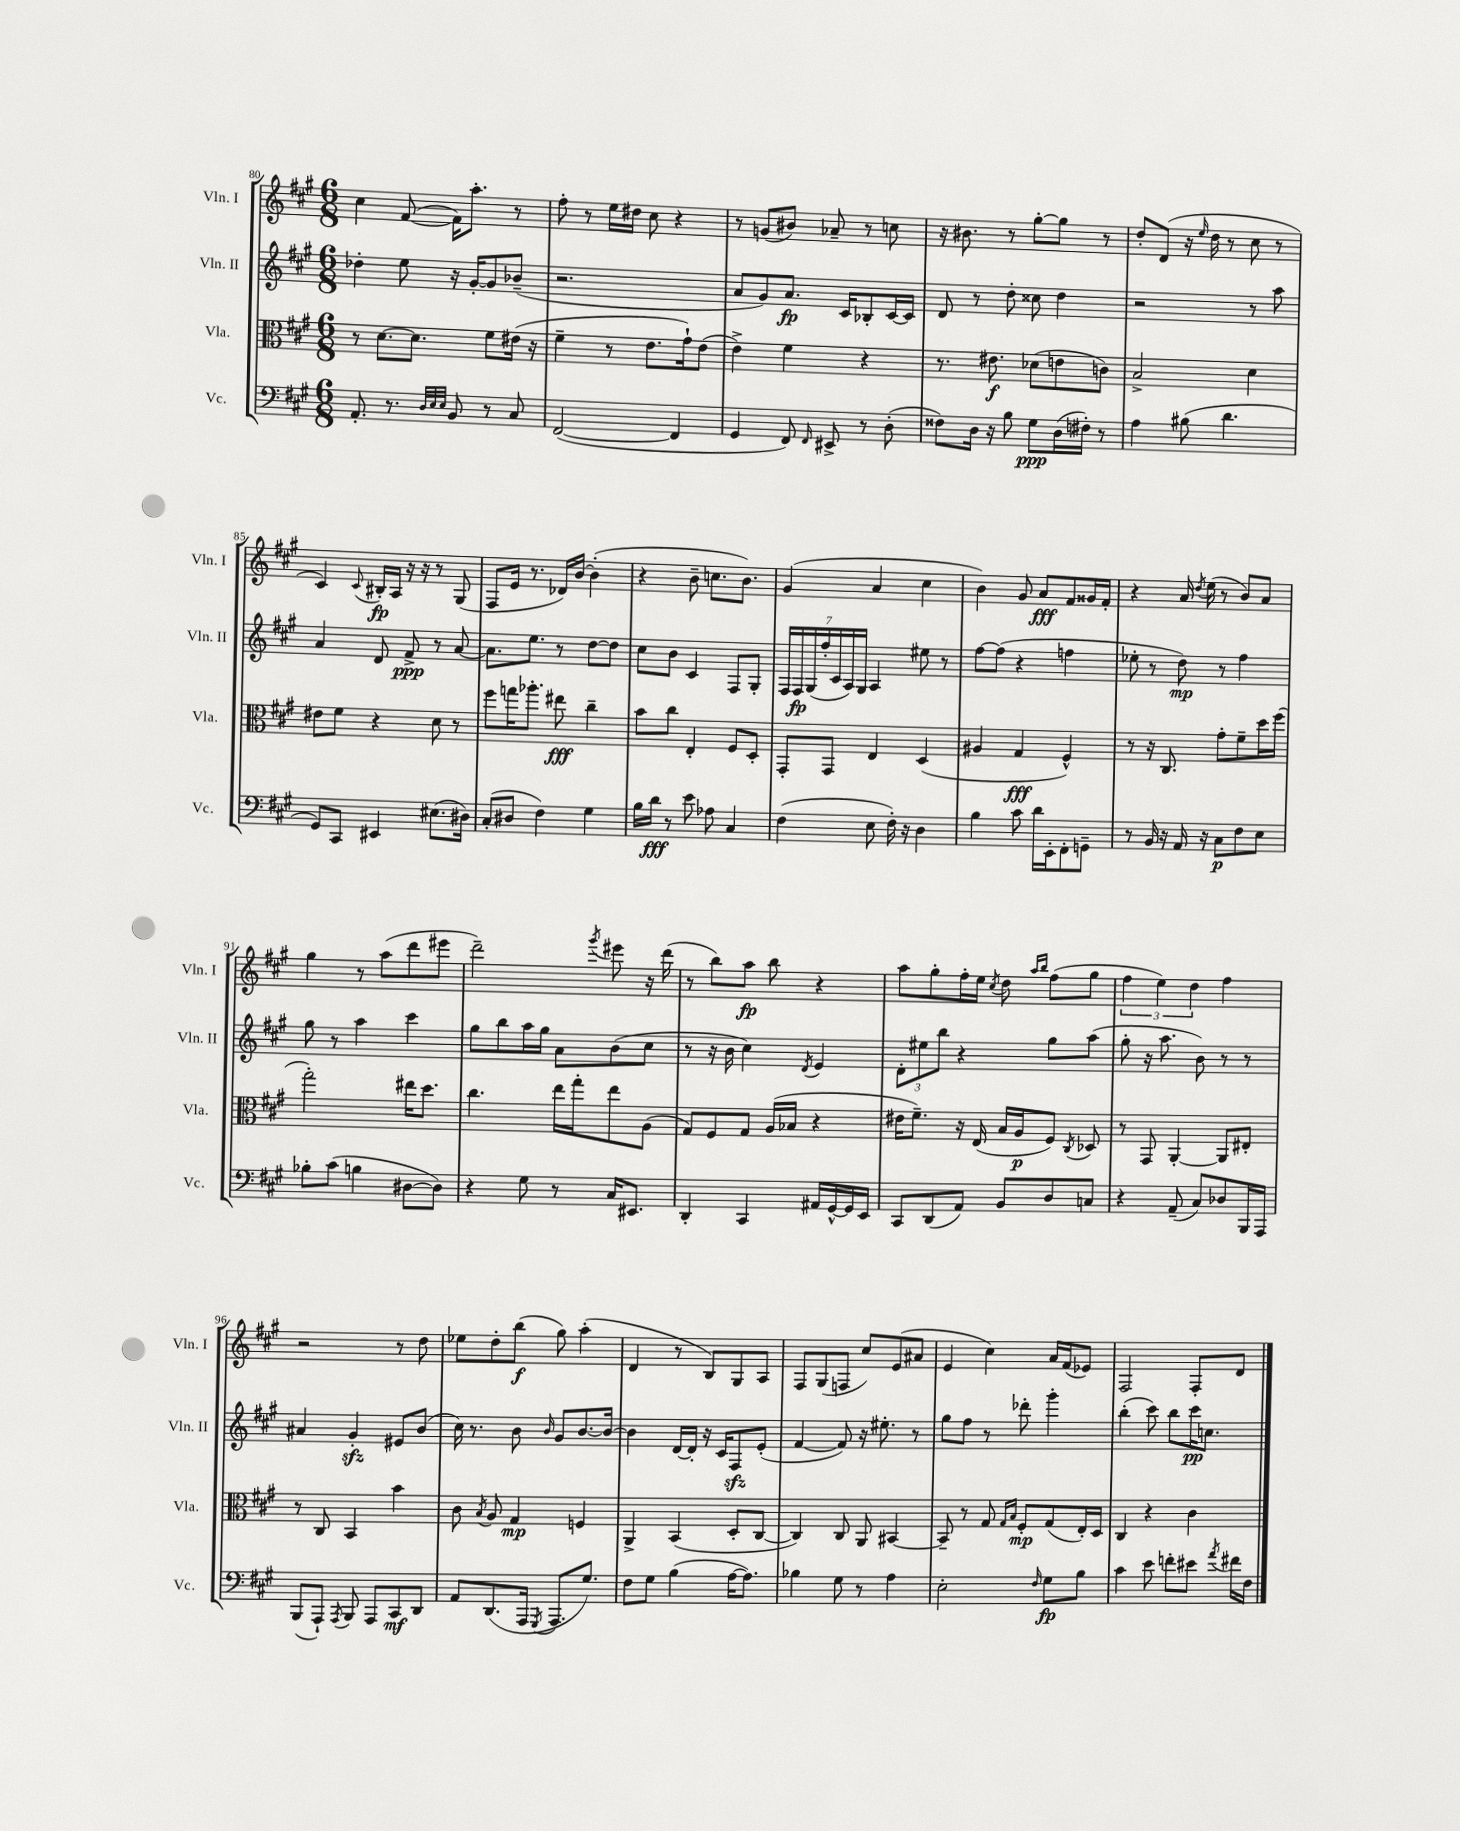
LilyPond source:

<<
\new StaffGroup <<
\new Staff = "s0" \with { instrumentName = "Vln. I" shortInstrumentName = "Vln. I" } {
    \clef treble \key a \major \numericTimeSignature \time 6/8
    \autoBeamOff cis''4 fis'8~( fis'16[) a''8.]-. r8 |
    fis''8-. r8 e''16[ dis''16] cis''8 r4 |
    r8 g'8[( bis'8]) aes'8-- r8 c''8 |
    r16 bis'8. r8 gis''8[~-. gis''8] r8 |
    d''8[-. d'8]( r16 \grace { e''16 } d''16 r8 cis''8 r8 |
    cis'4) \appoggiatura { cis'8 } bis16[-.\fp a16] r16 r16 r8 gis8( |
    fis8[ e'16] r8. des'16[) b'16]~ b'4-.( |
    r4 b'8-- c''8.[ b'8.]) |
    gis'4( a'4 cis''4 |
    b'4) gis'8 a'8[\fff fis'8 gisis'16 fis'16]-. |
    r4 a'16 \acciaccatura { d''8 } e''16( r8 b'8[) a'8] |
    gis''4 r8 a''8[( d'''8 eis'''8] |
    d'''2--) \acciaccatura { gis'''8 } eis'''8 r16 d'''16( |
    r8 b''8[) a''8]\fp b''8 r4 |
    a''8[ gis''8-. fis''16-. e''16] \acciaccatura { cis''8 } d''8 \grace { a''16[ b''16] } fis''8[( gis''8] |
    \tuplet 3/2 { fis''4 e''4) d''4 } fis''4 |
    r2 r8 d''8 |
    ees''8[ d''8-. b''8]\f( gis''8) a''4-.( |
    d'4 r8 b8[) gis8 a8] |
    fis8[ gis8( f8] cis''8[) e'8( ais'8] |
    e'4 cis''4) a'16[ fis'16( ees'8]) |
    fis2 fis8[-. d'8] \bar "|." |
}
\new Staff = "s1" \with { instrumentName = "Vln. II" shortInstrumentName = "Vln. II" } {
    \clef treble \key a \major \numericTimeSignature \time 6/8
    \autoBeamOff des''4-. e''8 r16 gis'16[~-. gis'8 bes'8]--( |
    r2. |
    a'8[ gis'8) a'8.]\fp cis'16[ bes8-. cis'16~ cis'16] |
    d'8 r8 d''8-. cisis''8 d''4 |
    r2 r8 a''8 |
    a'4 d'8 fis'8->\ppp r8 a'8~ |
    a'8.[ e''8.] r8 d''8[~ d''8] |
    cis''8[ b'8] cis'4 fis8[ gis8]-. |
    \tuplet 7/4 { fis16[ fis16\fp gis16( fis''16-. cis'16 a16) gis16] } a4 eis''8 r8 |
    fis''8[~ fis''8]( r4 f''4 |
    ees''8-. r8 d''8\mp) r8 fis''4 |
    gis''8 r8 a''4 cis'''4 |
    gis''8[ b''8 a''16 gis''16] a'8[ b'8( cis''8] |
    r8 r16 b'16 cis''4) \acciaccatura { d'8 } e'4 |
    \tuplet 3/2 { d'8[-. eis''8 b''8] } r4 gis''8[ a''8]( |
    gis''8-. r16 a''8. b'8) r8 r8 |
    ais'4 gis'4-.\sfz eis'8[ b'8]( |
    cis''16) r8. b'8 \grace { b'16 } gis'8[ b'8.~ b'16]~ |
    b'4 d'16[~ d'16]-. r16 cis'16[ fis8\sfz e'8]-.( |
    fis'4~ fis'8) r16 eis''8.-. r8 |
    gis''8[ fis''8] r8 des'''8-. gis'''4-. |
    b''4-.( cis'''8) b''8[ cis'''16\pp c''8.] \bar "|." |
}
\new Staff = "s2" \with { instrumentName = "Vla." shortInstrumentName = "Vla." } {
    \clef alto \key a \major \numericTimeSignature \time 6/8
    \autoBeamOff r8 d'8.[~ d'8.] fis'8[ eis'16]( r16 |
    fis'4-- r8 e'8.[ gis'16-!) e'8]( |
    e'4->) fis'4 r4 |
    r8. eis'8.\f des'8[( e'8 c'8]) |
    b2-> d'4 |
    eis'8[ fis'8] r4 d'8 r8 |
    fis''8[ g''16 aes''8.]-. eis''8\fff cis''4-- |
    b'8[ cis''8] e4-. fis8[ d8]-. |
    gis,8[-. gis,8] e4 d4( |
    ais4 gis4\fff fis4-^) |
    r8 r16 cis8. gis'8[-. fis'8-- d''16 fis''16]( |
    gis''2-.) eis''16[ d''8.] |
    cis''4. e''16[ gis''16-. e''8 a8]( |
    gis8[) fis8 gis8] a16[( bes16] r4 |
    eis'16[ fis'8.]--) r16 e16( b16[ a16\p fis8]) \acciaccatura { cis8 } des8 |
    r8 gis,8 a,4~-. a,8[ eis8]-. |
    r8 cis8 b,4 b'4 |
    cis'8 \acciaccatura { b8 } a8 gis4\mp f4 |
    a,4-> b,4( d8[-. cis8]~ |
    cis4) cis8 a,8 bis,4~ |
    bis,8-- r8 gis8 \grace { gis16[ b16] } fis8[-.\mp gis8( e16-.) d16] |
    cis4 r4 cis'4 \bar "|." |
}
\new Staff = "s3" \with { instrumentName = "Vc." shortInstrumentName = "Vc." } {
    \clef bass \key a \major \numericTimeSignature \time 6/8
    \autoBeamOff a,8.-. r8. \grace { d32[ e32 e32] } b,8 r8 cis8 |
    fis,2~( fis,4 |
    gis,4 fis,8) \grace { fis,16 } eis,8-> r8 d8-.( |
    fisis8[) d16] r16 b8 gis8[\ppp d16( fis16]-.) r8 |
    a4 bis8( d'4. |
    gis,8[) cis,8] eis,4 eis8.[( dis16]) |
    cis8[-.( dis8] fis4) gis4 |
    b16[ d'16]\fff r8 e'8 aes8 cis4 |
    fis4( e8 fis16-.) r16 d4 |
    b4 cis'8 d'16[ e,16-. fis,8-. g,8]-- |
    r8 b,16 r16 a,16 r16 cis8[\p fis8 e8] |
    bes8[-. cis'8]( b4 dis8[~ dis8]) |
    r4 gis8 r8 cis16[ eis,8.] |
    d,4-. cis,4 ais,16[ gis,16~-^ gis,16 e,16] |
    cis,8[ d,8( a,8]) b,8[ d8 c8] |
    r4 a,8--( cis8[) des8 b,,16 a,,16] |
    b,,8[( a,,8]-!) \acciaccatura { a,,8 } b,,8 a,,8[ cis,8\mf d,8] |
    a,8[ d,8.( a,,16] \acciaccatura { gis,,8 } a,,8.[ gis8.]) |
    fis8[ gis8] b4( a16[~ a8.]) |
    bes4 gis8 r8 a4 |
    e2-. \grace { fis16 } gis8[\fp b8] |
    cis'4 e'8 f'8[-. eis'8] \acciaccatura { a'8 } fis'16[ fis16] \bar "|." |
}
>>
>>
\layout { \context { \Score currentBarNumber = #80 } }
